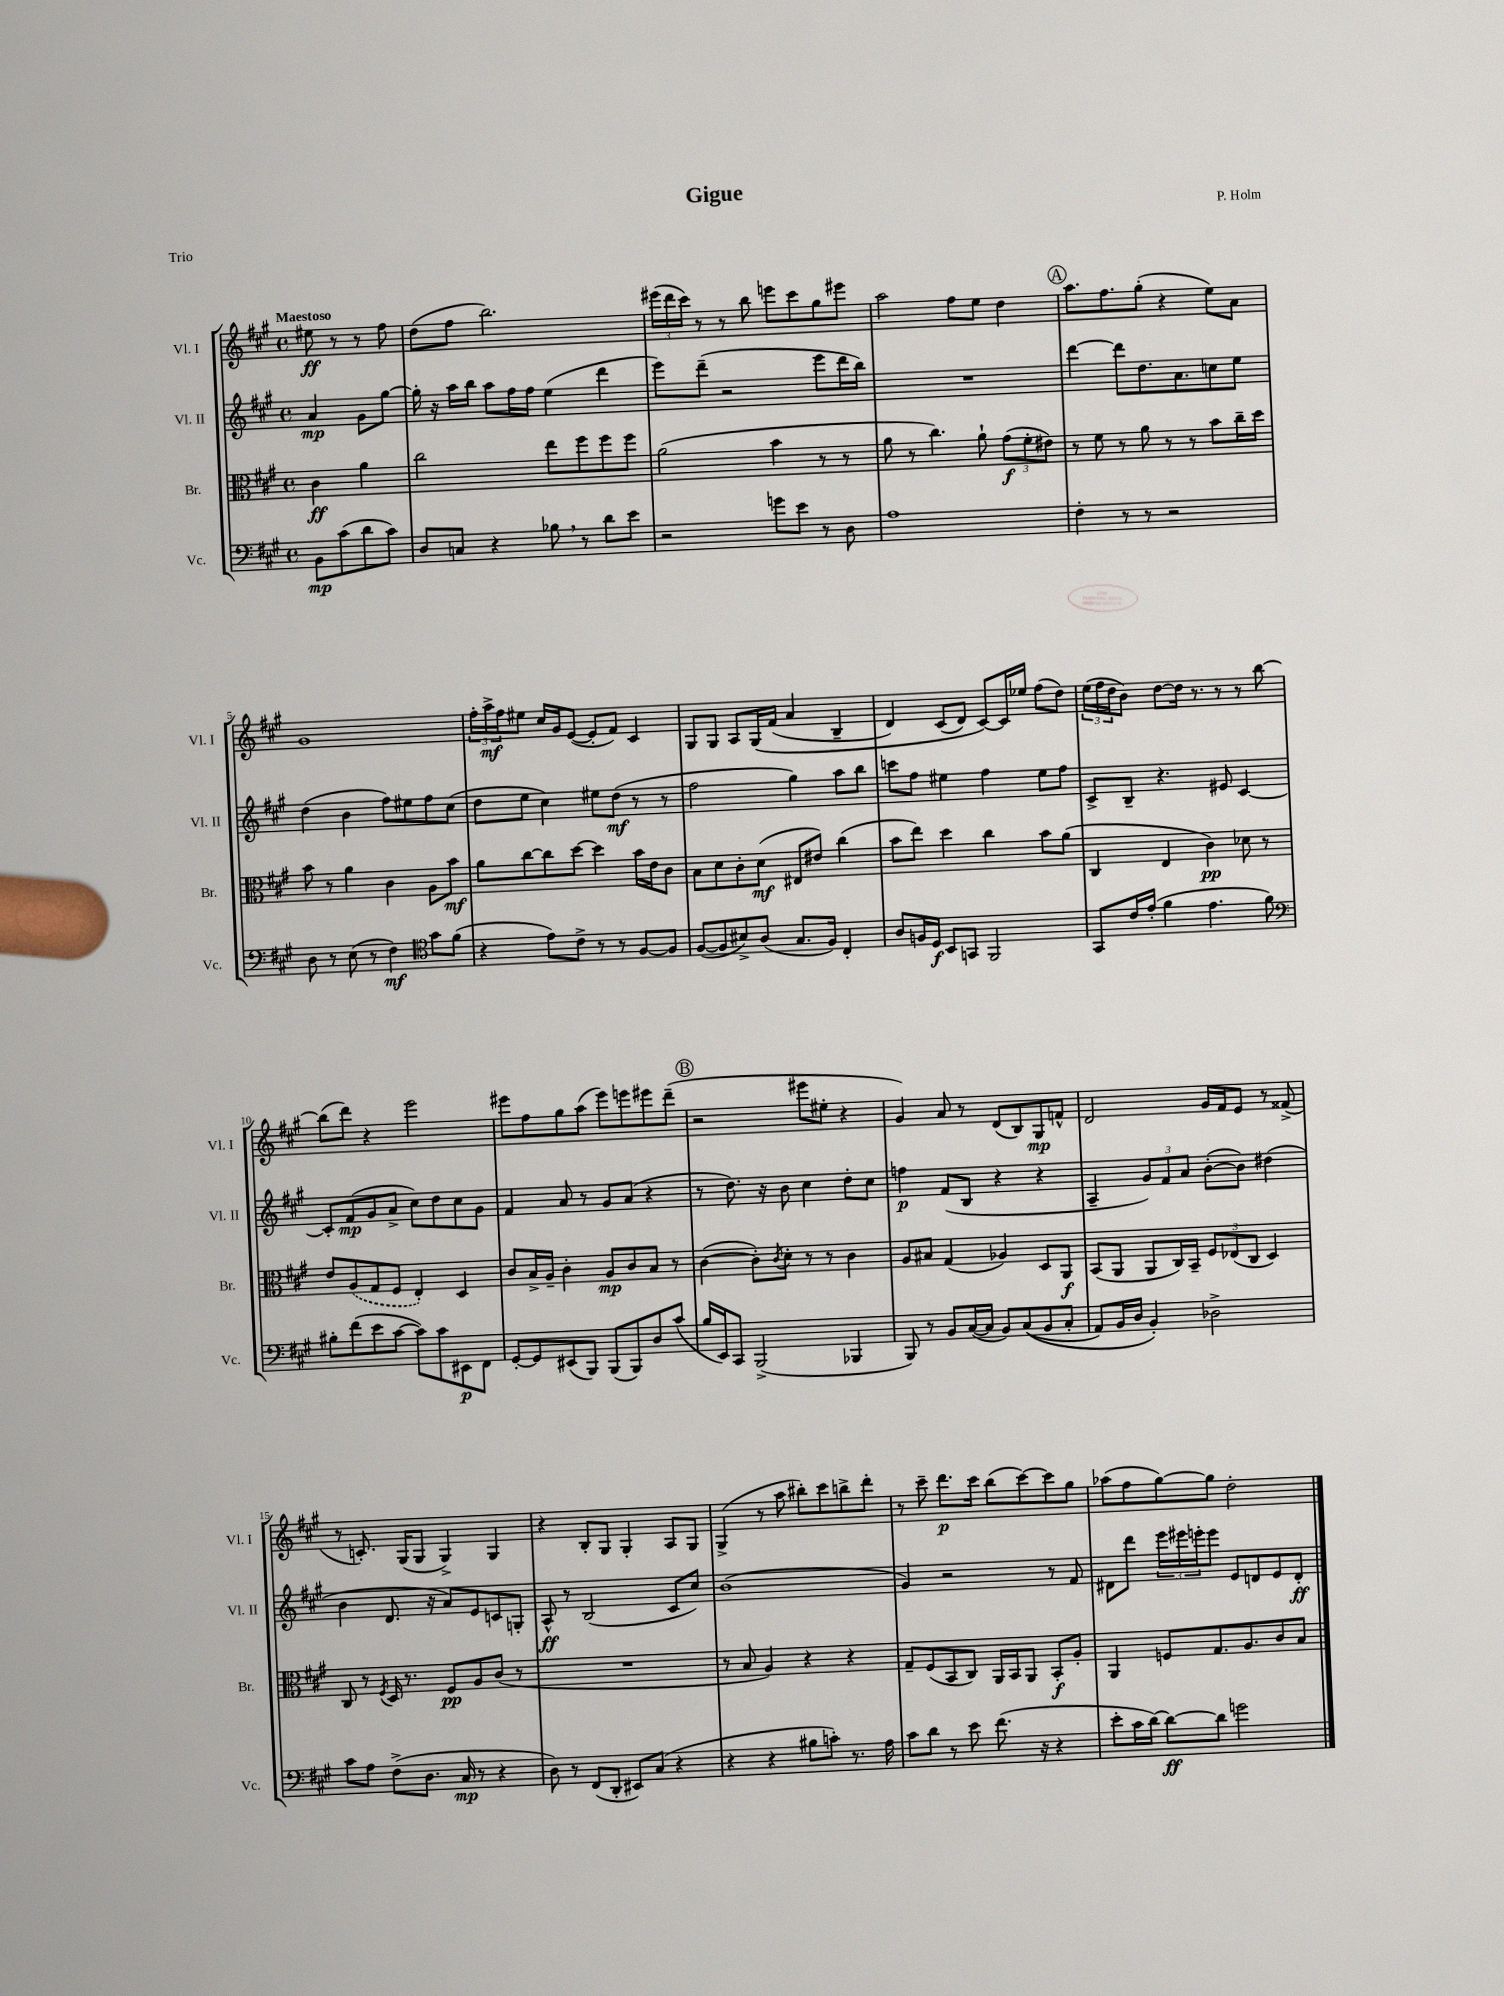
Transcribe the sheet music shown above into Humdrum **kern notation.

**kern	**kern	**kern	**kern
*staff4	*staff3	*staff2	*staff1
*clefF4	*clefC3	*clefG2	*clefG2
*k[f#c#g#]	*k[f#c#g#]	*k[f#c#g#]	*k[f#c#g#]
*M4/4	*M4/4	*M4/4	*M4/4
*met(c)	*met(c)	*met(c)	*met(c)
8BB	4c#	4a	8ee#
(8c#	.	.	8r
8d	4a	8g#	8r
8c#)	.	[8gg#	8ff#
=	=	=	=
8D	2cc#	16gg#']	(8dd
.	.	16r	.
8C	.	16aa	8ff#
.	.	16bb	.
4r	.	8aa	2.bb)
.	.	16ff#	.
.	.	16ff#	.
8B-	8ee	(4ee	.
8r	8ff#	.	.
8d	8ff#	4ddd	.
8e	8ff#	.	.
=	=	=	=
2r	(2a	8eee)	(24eee#
.	.	.	24ddd
.	.	.	24ccc#)
.	.	(8ddd~	8r
.	.	2r	8r
.	.	.	8bb
8g	4b	.	8eee
8e	.	.	8ccc#
8r	8r	8eee	8gg#
8D	8r	16ddd	8eee#
.	.	16bb)	.
=	=	=	=
1A	8a	1r	2aa
.	8r	.	.
.	4.cc#)	.	.
.	.	.	8ff#
.	8a`	.	8ee
.	(12g#	.	4dd
.	12f#'	.	.
.	12e#)	.	.
=	=	=	=
4F#'	8r	[4ddd	8.aa
.	8f#	.	.
.	.	.	8.ff#
8r	8r	8ddd]	.
8r	8a	8.dd	(8gg#'
2r	8r	.	4r
.	.	8.a	.
.	8r	.	.
.	8b	8cc	8ee)
.	16cc#~	8ee	8a
.	16dd	.	.
=	=	=	=
8D	8b	(4dd	1g#
8r	8r	.	.
(8E	4a	4b	.
8r	.	.	.
4F#)	4c#	8ff#)	.
.	.	8ee#	.
*clefC4	*	*	*
8g#	8A	8ff#	.
(8f#	8b	(8cc#	.
=	=	=	=
4r	8a	8dd	24ff#'
.	.	.	24aa^
.	.	.	24ff#
.	[8cc#	8ee	8ee#
8e)	8cc#]	4cc#)	16cc#
.	.	.	16g#
8c#^	[8dd	.	([8e
8r	4dd]	8ee#	8e']
8r	.	(8dd	8f#)
[8F#	16b	8r	4c#
.	16e	.	.
8F#]	8c#	8r	.
=	=	=	=
([8F#	8B	2ff#	8G#
8F#]	8d	.	8G#
8B#^)	8c#'	.	8A
(8A	(8d	.	&(16G#
.	.	.	(16f#
8.G#	8E#	4gg#)	4a
.	8e#)	.	.
16F#)	.	.	.
4C#'	(4cc#	8aa	4B~
.	.	8bb	.
=	=	=	=
8A	8b	8ccc	4d)
16F	8ee)	8ff#	.
16D	.	.	.
8BB	4dd	4ee#	(8c#
8GG	.	.	8d)
2FF#	4cc#	4ff#	[8c#&)
.	.	.	16c#]
.	.	.	16ee-
.	8b	8ee#	(8ff#
.	(8a	8ff#	8dd)
=	=	=	=
8GG#	4C#	8c#^	(24ee
.	.	.	24ff#
.	.	.	24dd
16c#	.	8B~	8b)
(16e'	.	.	.
4f#	4E	4.r	[8dd
.	.	.	16dd]
.	.	.	8.r
4.e	4c#)	.	.
.	.	8e#	8r
.	8d-	[4c#	8r
8f#)	8r	.	[8bb
=	=	=	=
*clefF4	*	*	*
8B#'	8e	8c#']	(8bb]
(8f#	(8A	(8f#	8ddd)
8e	8G#	8g#	4r
[8c#	8F#	8a^	.
8c#])	4E')	8cc#)	2eee
8c#	.	8dd	.
8EE#	4D	8cc#	.
8FF#	.	8g#	.
=	=	=	=
[8GG#'	8c#	4f#	8eee#
8GG#]	16B^	.	8ff#
.	16A~	.	.
(8EE#	4c#'	8a	8gg#
8BBB)	.	8r	(8aa
(8BBB	8A	8g#	8eee#)
8BBB)	8c#	(8a	8eee
8D	8B	4r	8eee#
(8c#	8r	.	(8ddd~
=	=	=	=
16B	([4c#	8r	2r
16EE)	.	.	.
8CC#	.	8.dd)	.
(2BBB^	8c#'])	.	.
.	.	16r	.
.	8qc#	.	.
.	8d'	8b	.
.	8r	4cc#	8eee#
.	8r	.	8ee#'
4BBB-	4c#	8dd'	4r
.	.	8cc#	.
=	=	=	=
8BBB)	8A	4ff	4g#)
8r	8B#	.	.
8BB	(4G#	(8f#	8a
([16C#	.	8B	8r
16C#]	.	.	.
8BB)	4A-)	4r	(8d
&((8C#	.	.	8B)
8BB	8D	4r	8G#
8C#'	8AA	.	8f^^
=	=	=	=
8AA)	(8BB	4A~	2d
16BB	8AA	.	.
16D	.	.	.
4BB'&)	8AA	12g#)	.
.	.	12f#	.
.	16C#)	.	.
.	.	12a	.
.	16BB~	.	.
2D-^	12F#	([8b'	16g#
.	.	.	16f#
.	(12E-	.	.
.	.	8b])	8e
.	12C#	.	.
.	4D)	(4dd#	8r
.	.	.	(8f##^
=	=	=	=
8c#	8C#	4b	8r
8A	8r	.	8.c')
.	8qF#	.	.
(8F#^	16D	8.d	.
.	8.r	.	(16G#
8.D	.	.	8G#
.	.	16r	.
.	8F#	8a)	4G#^)
16C#	.	.	.
8r	8A	8e	.
4r	(8c#	8c	4G#
.	8r	8G'	.
=	=	=	=
8D)	1r	8A^^	4r
8r	.	8r	.
(8FF#	.	(2B	8B'
8DD'	.	.	8G#
8EE#)	.	.	4G#'
(8C#	.	.	.
4r	.	8c#	8A
.	.	8cc#)	8G#
=	=	=	=
4r	8r	(1b	(4G#^
.	8B	.	.
4r	4A)	.	8r
.	.	.	8aa
8B#	4r	.	8bb#')
8c')	.	.	8ccc#
8.r	4r	.	8bb^
.	.	.	8ddd'
16A	.	.	.
=	=	=	=
8c#	8G#~	4g#)	8r
8d	(8F#	.	8ccc#~
8r	8BB	2r	8.ddd
8e	8C#)	.	.
.	.	.	16ccc#
(8.f#	16AA	.	(8bb
.	16BB	.	.
.	8AA	.	[8ccc#)
16r	.	.	.
4r	8BB'	8r	8ccc#]
.	8A'	8f#	8gg#
=	=	=	=
8e'	4AA	8d#	(8aa-
16c#	.	8ddd	8ff#
[16d)	.	.	.
8d_	8F	24eee	[8gg#)
.	.	24eee#	.
.	.	24eee'	.
8d]	8.G#	8eee	8gg#]
2g	.	8e	2dd'
.	8.A	.	.
.	.	8d	.
.	8c#	8e	.
.	8B	8d'	.
==	==	==	==
*-	*-	*-	*-
